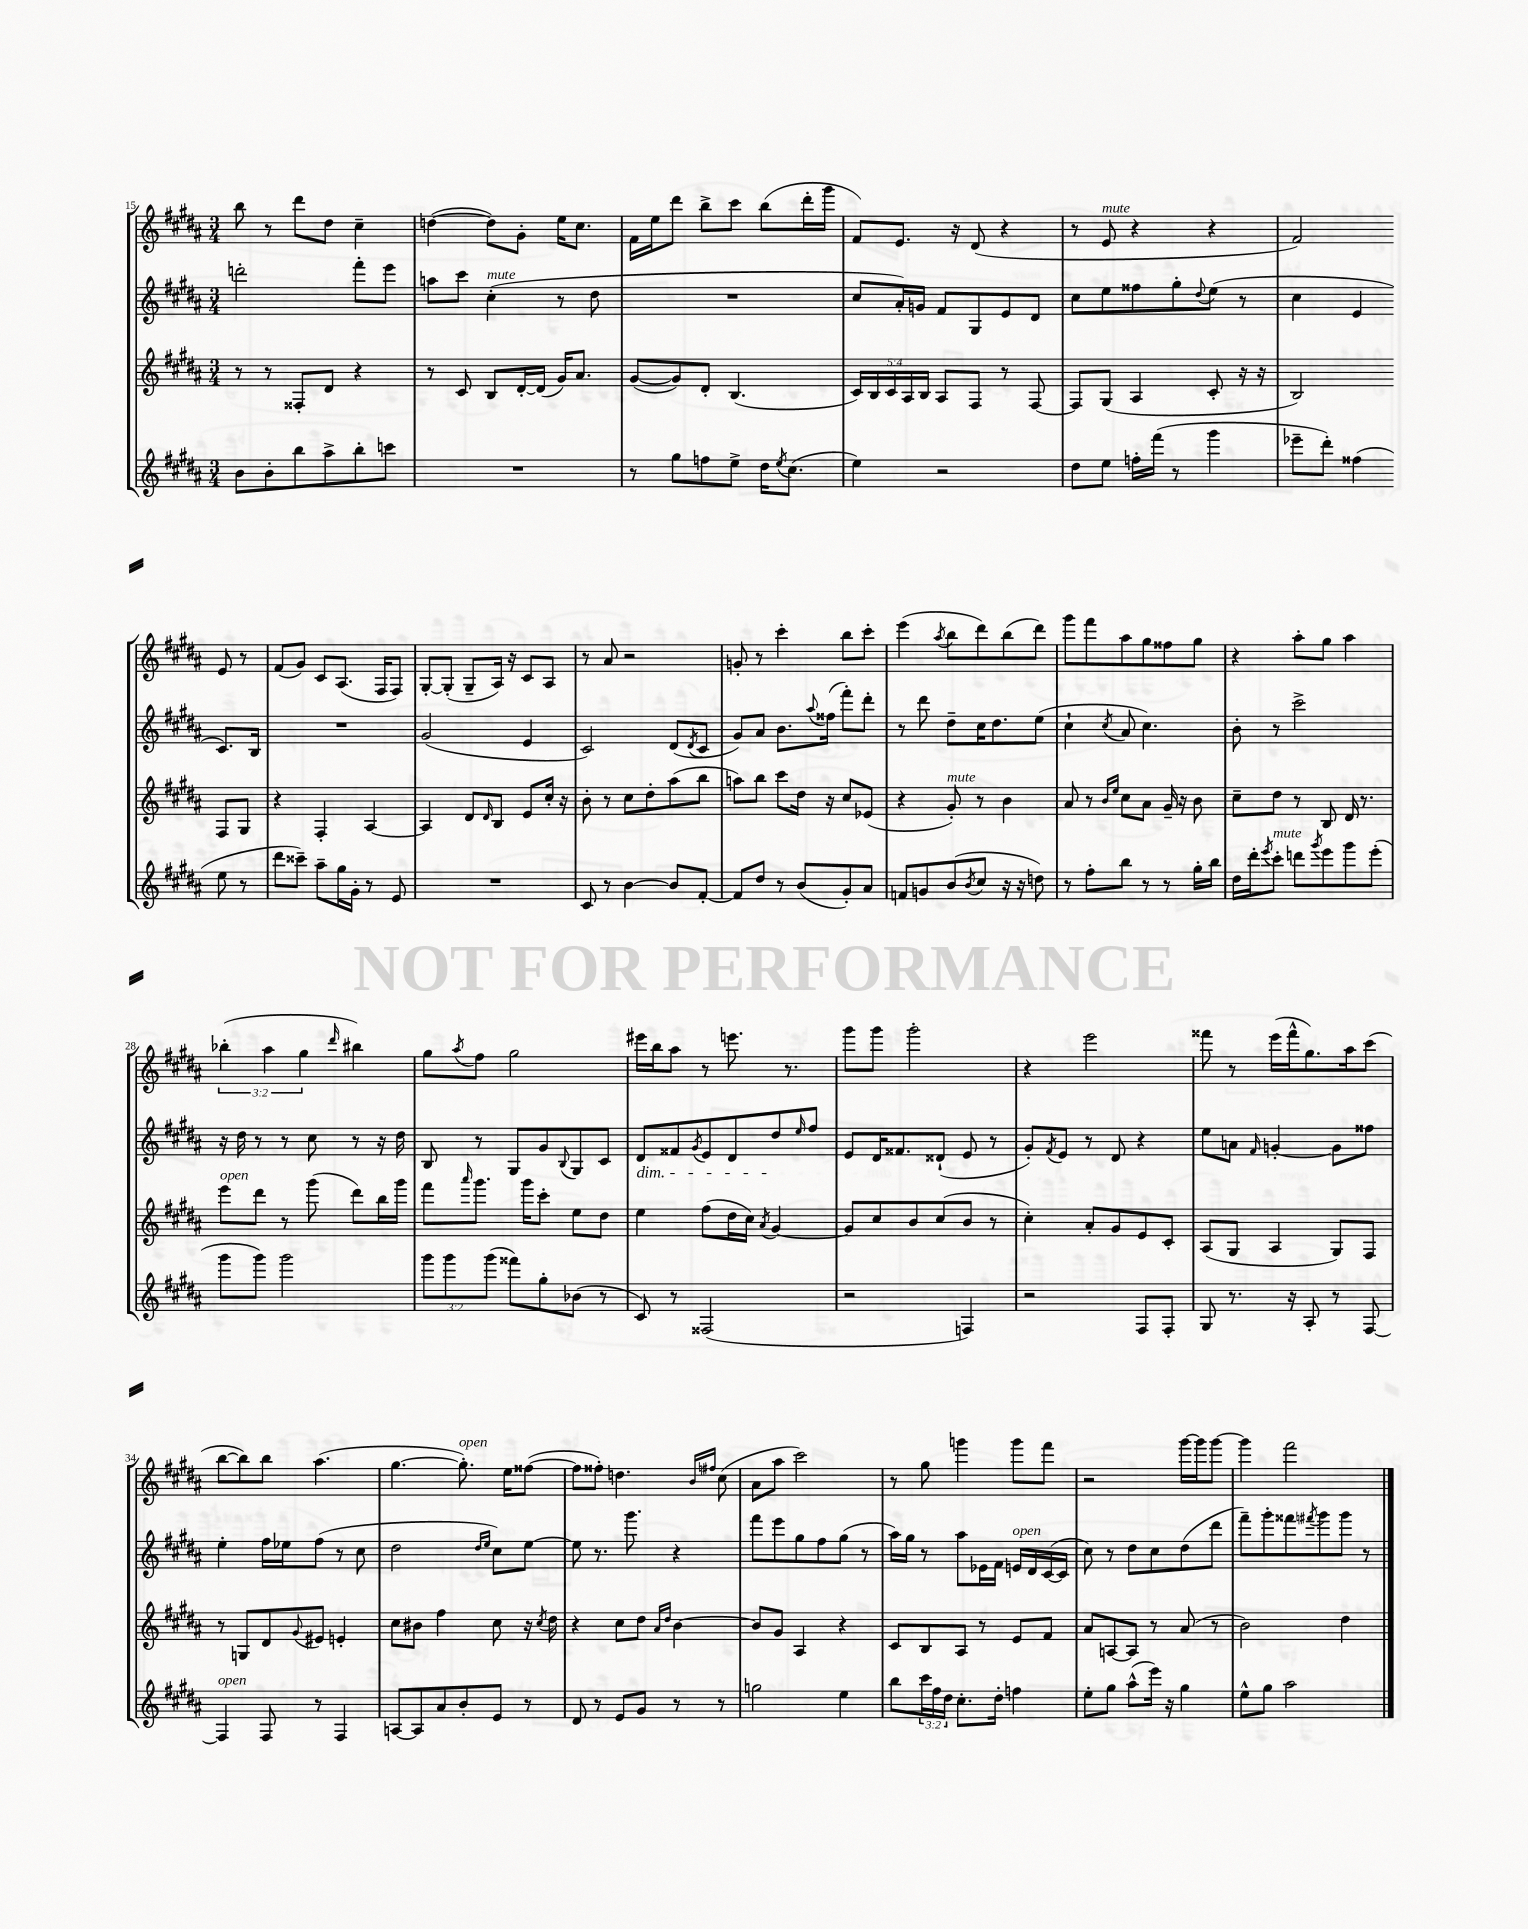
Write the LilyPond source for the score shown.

<<
\new StaffGroup <<
\new Staff = "s0" {
    \clef treble \key b \major \numericTimeSignature \time 3/4 \override Staff.TupletNumber.text = #tuplet-number::calc-fraction-text
    b''8 r8 dis'''8 dis''8 cis''4-- |
    d''4~( d''8) gis'8-. e''16 cis''8. |
    fis'16 e''16 dis'''8 b''8-> cis'''8 b''8( dis'''16-. gis'''16 |
    fis'8) e'8. r16 dis'8( r4 |
    r8 e'8^\markup { \italic "mute" } r4 r4 |
    fis'2) e'8 r8 |
    fis'8( gis'8) cis'8 ais8.( fis16 fis8) |
    gis8~-. gis8-.( gis8-- ais16) r16 cis'8 ais8 |
    r8 ais'8 r2 |
    g'8-. r8 cis'''4-. b''8 cis'''8-. |
    e'''4( \acciaccatura { ais''8 } b''8 dis'''8) b''8( dis'''8) |
    gis'''8 fis'''8 ais''8 gis''8 fisis''8 gis''8 |
    r4 ais''8-. gis''8 ais''4 |
    \tuplet 3/2 { bes''4-.( ais''4 gis''4 } \grace { dis'''16 } bis''4) |
    gis''8 \acciaccatura { ais''8 } fis''8 gis''2 |
    eis'''16 b''16 ais''8 r8 e'''8. r8. |
    gis'''8 gis'''8 gis'''2-. |
    r4 e'''2 |
    fisis'''8 r8 e'''16( fisis'''16-^ gis''8.) ais''16 cis'''8( |
    b''8~ b''8) b''8 ais''4.( |
    gis''4.~ gis''8.-.^\markup { \italic "open" }) e''16 fisis''8~( |
    fisis''8 fisis''8-.) d''4. \grace { b'16 fis''16 } cis''8( |
    ais'8 ais''8 cis'''2) |
    r8 gis''8 g'''4 g'''8 fis'''8 |
    r2 gis'''16~ gis'''16 gis'''8~ |
    gis'''4 fis'''2 \bar "|." |
}
\new Staff = "s1" {
    \clef treble \key b \major \numericTimeSignature \time 3/4
    d'''2-. fis'''8-. e'''8 |
    a''8 cis'''8 cis''4-.^\markup { \italic "mute" }( r8 dis''8 |
    R2. |
    cis''8 ais'16-.) g'16 fis'8 gis8 e'8 dis'8 |
    cis''8 e''8 fisis''8 gis''8-. \appoggiatura { dis''8 } e''8( r8 |
    cis''4 e'4 cis'8.) b16 |
    R2. |
    gis'2( e'4 |
    cis'2) dis'8( \acciaccatura { dis'8 } cis'8 |
    gis'8) ais'8 b'8. \appoggiatura { ais''8 } fisis''16( fis'''8-.) dis'''8-. |
    r8 dis'''8 dis''8-- cis''16 dis''8. e''8( |
    cis''4-! \acciaccatura { cis''8 } ais'8 cis''4.) |
    b'8-. r8 cis'''2-> |
    r16 dis''16 r8 r8 cis''8 r8 r16 dis''16 |
    b8 r8 gis8 gis'8 \appoggiatura { b8 } gis8 cis'8 |
    dis'8\dim fisis'8 \acciaccatura { gis'8 } e'8 dis'8 dis''8\! \grace { e''16 } fis''8 |
    e'8 dis'16 fisis'8. disis'8-!( e'8 r8 |
    gis'8-.) \acciaccatura { fis'8 } e'8 r8 dis'8 r4 |
    e''8 a'8 \grace { fis'16 } g'4~-. g'8 fisis''8 |
    e''4-. fis''16 ees''16 fis''8( r8 cis''8 |
    dis''2 \grace { dis''16 e''16 } cis''8) e''8~ |
    e''8 r8. gis'''8. r4 |
    fis'''8 e'''8 gis''8 fis''8 gis''8( r8 |
    ais''16) gis''16 r8 ais''8 ees'16 fis'16 e'16^\markup { \italic "open" } dis'16 cis'16~( cis'16 |
    cis''8) r8 dis''8 cis''8 dis''8( dis'''8 |
    fis'''8--) gis'''8-. fisis'''8 \acciaccatura { fis'''8 } gis'''8 gis'''8 r8 \bar "|." |
}
\new Staff = "s2" {
    \clef treble \key b \major \numericTimeSignature \time 3/4 \override Staff.TupletNumber.text = #tuplet-number::calc-fraction-text
    r8 r8 fisis8-. dis'8 r4 |
    r8 cis'8 b8 dis'16~-. dis'16( gis'16) ais'8. |
    gis'8~( gis'8) dis'8-. b4.( |
    \tuplet 5/4 { cis'16) b16 cis'16 ais16 b16 } ais8 fis8 r8 fis8~ |
    fis8 gis8( ais4 cis'8-. r16 r16 |
    b2) fis8 gis8 |
    r4 fis4-. ais4~ |
    ais4 dis'8 \grace { dis'16 } b8 e'8 cis''16-. r16 |
    b'8-. r8 cis''8 dis''8-. ais''8( b''8 |
    a''8) b''8 cis'''8 dis''16 r16 cis''8 ees'8( |
    r4 gis'8-.^\markup { \italic "mute" }) r8 b'4 |
    ais'8 r8 \grace { b'16 e''16 } cis''8 ais'8 gis'16-- r16 b'8 |
    cis''8-- dis''8 r8 b8 dis'16 r8. |
    e'''8^\markup { \italic "open" } dis'''8 r8 gis'''8( dis'''8) b''16 gis'''16 |
    fis'''8 \grace { ais'''16 } gis'''8. gis'''16 cis'''8-. e''8 dis''8 |
    e''4 fis''8( dis''16 cis''16) \acciaccatura { ais'8 } gis'4~ |
    gis'8 cis''8 b'8 cis''8( b'8 r8 |
    cis''4-.) ais'8-. gis'8 e'8 cis'8-. |
    ais8( gis8 ais4 gis8) fis8 |
    r8 g8 dis'8 \appoggiatura { gis'8 } eis'8 e'4-. |
    cis''8 bis'8 fis''4 cis''8 r16 \acciaccatura { cis''8 } dis''16 |
    r4 cis''8 dis''8 \grace { ais'16 dis''16 } b'4~ |
    b'8 gis'8 ais4 r4 |
    cis'8 b8 ais8 r8 e'8 fis'8 |
    ais'8 a8~ a8 r8 ais'8( r8 |
    b'2) dis''4 \bar "|." |
}
\new Staff = "s3" {
    \clef treble \key b \major \numericTimeSignature \time 3/4 \override Staff.TupletNumber.text = #tuplet-number::calc-fraction-text
    b'8 b'8-. b''8 ais''8-> b''8-. c'''8 |
    R2. |
    r8 gis''8 f''8 e''8-> dis''16 \acciaccatura { e''8 } cis''8.( |
    e''4) r2 |
    dis''8 e''8 f''16-. fis'''16( r8 gis'''4 |
    ees'''8-- dis'''8-.) fisis''4( e''8 r8 |
    dis'''8 cisis'''8--) ais''8-- gis''16 gis'16-. r8 e'8 |
    R2. |
    cis'8 r8 b'4~ b'8 fis'8~-. |
    fis'8 dis''8 r8 b'8( gis'8-.) ais'8 |
    f'8 g'8 b'8( \acciaccatura { b'8 } cis''8 r16 r16 d''8) |
    r8 fis''8-. b''8 r8 r8 gis''16-. b''16 |
    dis''16 dis'''16-. \acciaccatura { e'''8 } cis'''8-.^\markup { \italic "mute" } d'''8 \acciaccatura { gis'''8 } e'''8 gis'''8 e'''8-.( |
    gis'''8 gis'''8) gis'''2 |
    \tuplet 3/2 { gis'''8 gis'''8 gis'''8( } fisis'''8) gis''8-. bes'8( r8 |
    cis'8) r8 fisis2( |
    r2 f4) |
    r2 fis8 fis8-. |
    gis8 r8. r16 ais8-. r8 fis8~ |
    fis4^\markup { \italic "open" } fis8 r8 fis4 |
    a8~ a8 ais'8 b'8-. e'8 r8 |
    dis'8 r8 e'8 gis'8 r8 r8 |
    g''2 e''4 |
    b''8 \tuplet 3/2 { cis'''16 fis''16 dis''16 } cis''8.-. dis''16-. f''4 |
    e''8-. gis''8 ais''8-^( e'''16) r16 gis''4 |
    e''8-^ gis''8 ais''2 \bar "|." |
}
>>
>>
\layout { \context { \Score currentBarNumber = #15 } }
